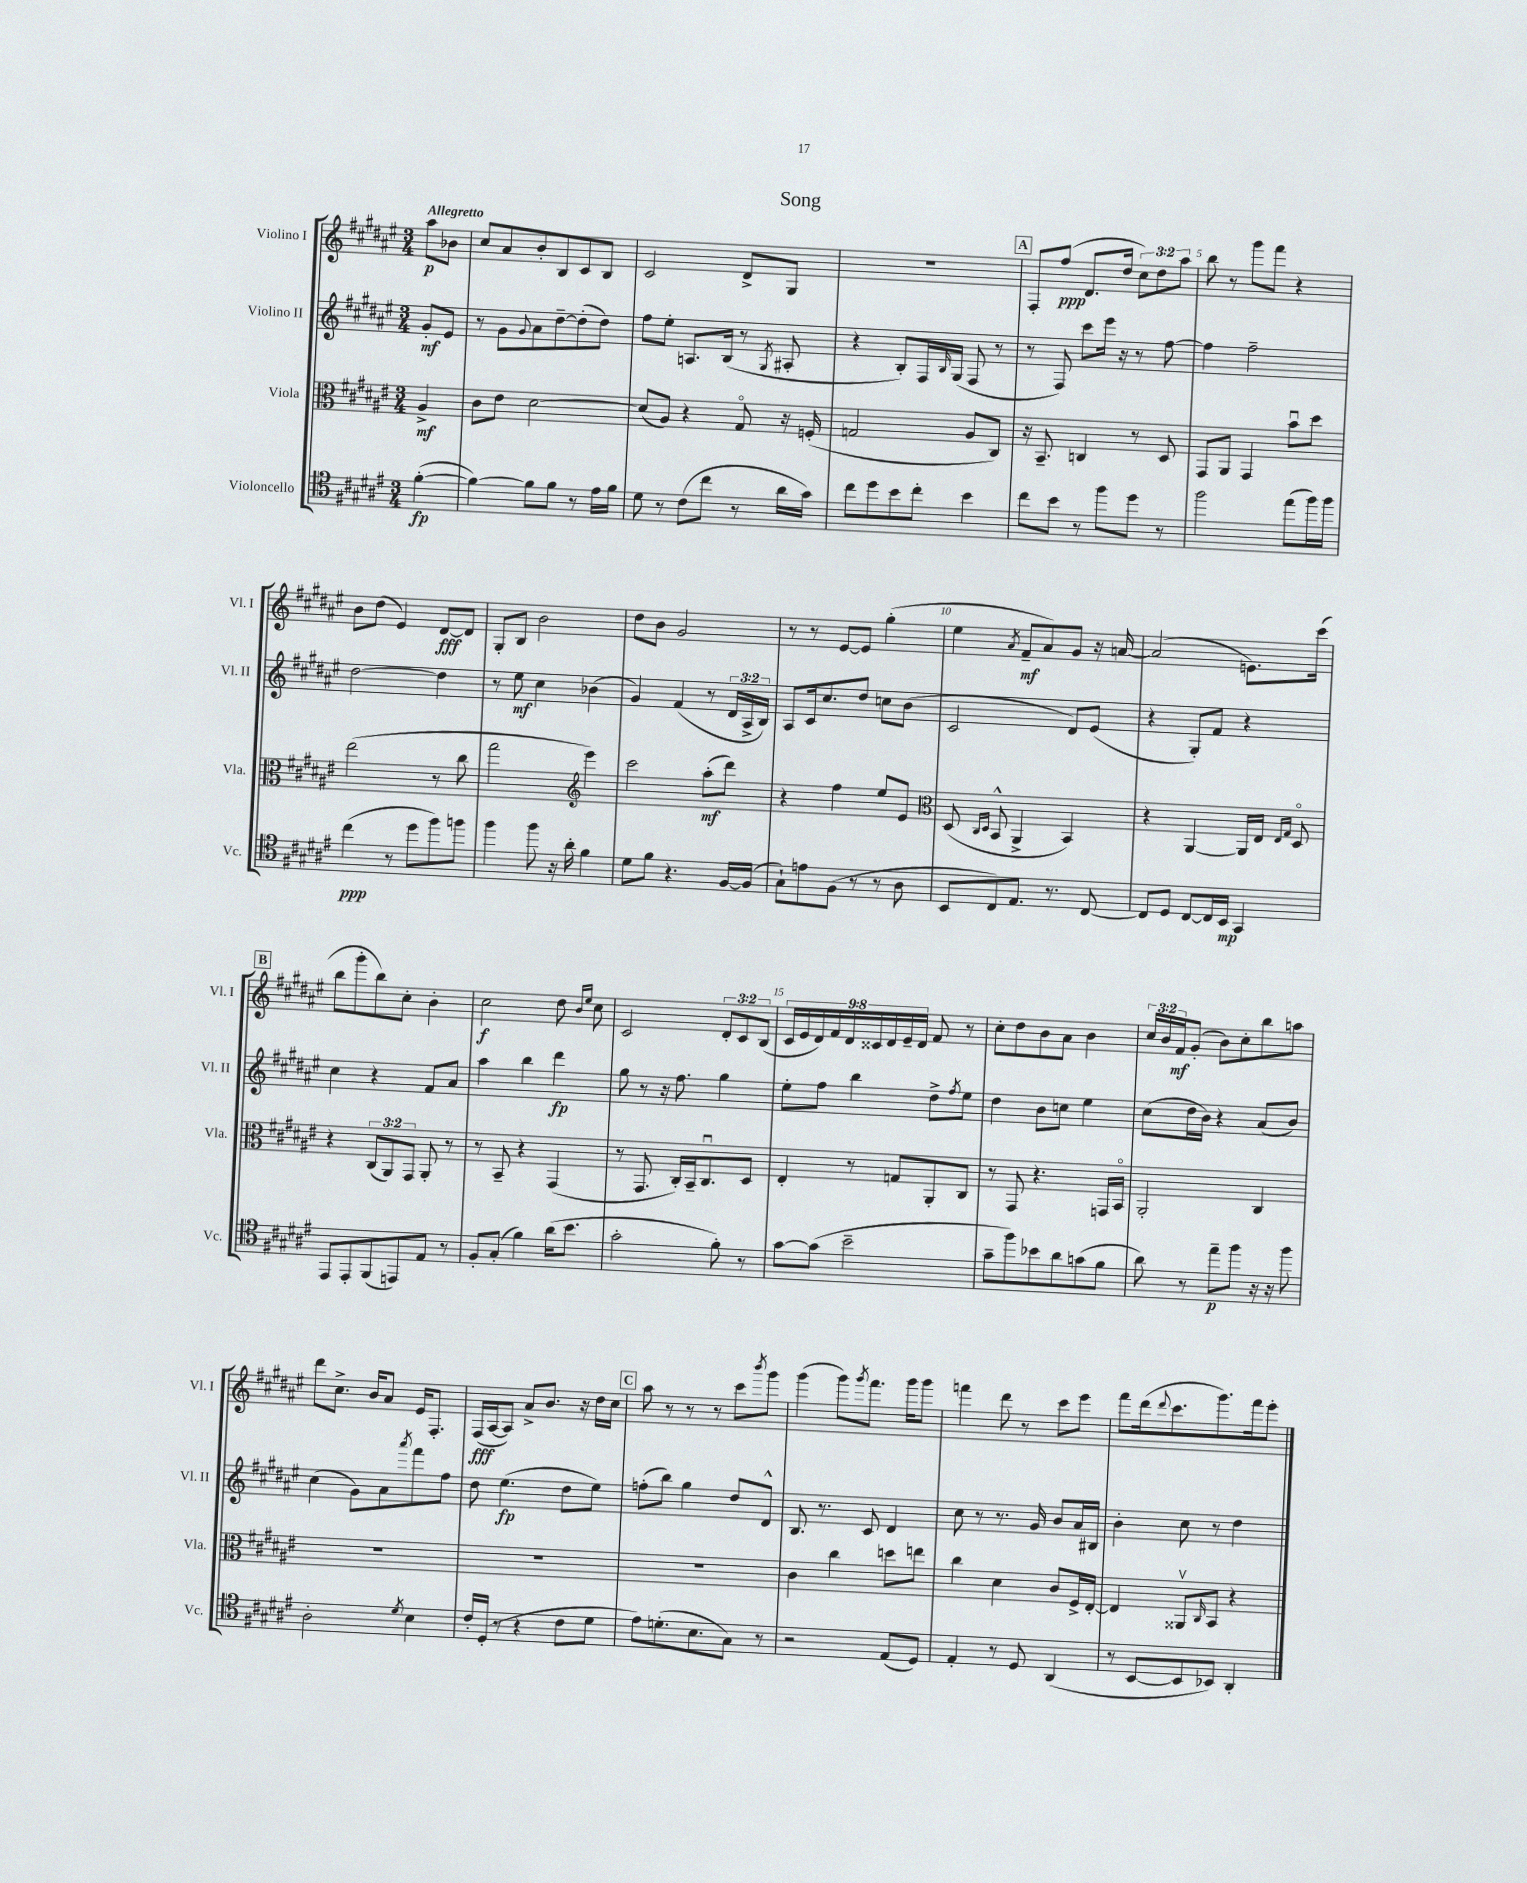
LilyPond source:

\header { title = "Song" }
<<
\new StaffGroup <<
\new Staff = "s0" \with { instrumentName = "Violino I" shortInstrumentName = "Vl. I" } {
    \clef treble \key fis \major \numericTimeSignature \time 3/4 \override Staff.TupletNumber.text = #tuplet-number::calc-fraction-text \partial 4 \tempo "Allegretto"
    ais''8\p bes'8 |
    cis''8 ais'8 b'8-. b8 cis'8 b8 |
    cis'2 dis'8-> gis8 |
    R2. |
    \mark \markup { \box "A" } fis8-. fis''8\ppp( dis'8. dis''16 \tuplet 3/2 { cis''8) dis''8 ais''8 } |
    b''8 r8 gis'''8 fis'''8 r4 |
    b'8 dis''8( eis'4) dis'8~\fff dis'8 |
    gis8-. b8 b'2 |
    dis''8 b'8 gis'2 |
    r8 r8 eis'8~ eis'8 gis''4-.( |
    eis''4 \acciaccatura { ais'8 } fis'8--\mf ais'8) gis'8 r16 a'16~ |
    a'2( e'8.) cis'''16( |
    \mark \markup { \box "B" } b''8 gis'''8-. b''8) cis''8-. b'4-. |
    cis''2\f dis''8 \grace { b'16 eis''16 } cis''8 |
    cis'2 \tuplet 3/2 { dis'8-. cis'8 b8( } |
    \tuplet 9/8 { cis'16 eis'16 dis'16) fis'16 dis'16 cisis'16 dis'16 eis'16-- dis'16 } fis'8 r8 |
    cis''8-. dis''8 b'8 ais'8 b'4 |
    \tuplet 3/2 { cis''16 b'16 fis'16\mf } gis'8-.( b'8) cis''8-. b''8 a''8 |
    dis'''8 cis''8.-> b'16 ais'8 eis'16 fis8.-. |
    fis16\fff( ais16~ ais8) ais'8-> b'8. r16 dis''16 cis''16 |
    \mark \markup { \box "C" } ais''8 r8 r8 r8 cis'''8 \acciaccatura { b'''8 } gis'''8 |
    gis'''4( gis'''8) \acciaccatura { gis'''8 } fis'''8. gis'''16 gis'''8 |
    f'''4 dis'''8 r8 cis'''8 eis'''8 |
    fis'''8 dis'''16( \appoggiatura { dis'''8 } cis'''8. gis'''8.) fis'''16 eis'''8-. \bar "|." |
}
\new Staff = "s1" \with { instrumentName = "Violino II" shortInstrumentName = "Vl. II" } {
    \clef treble \key fis \major \numericTimeSignature \time 3/4 \override Staff.TupletNumber.text = #tuplet-number::calc-fraction-text \partial 4
    gis'8-.\mf eis'8 |
    r8 gis'8 \appoggiatura { gis'8 } ais'8 dis''8~-- dis''8-.( dis''8) |
    fis''8 eis''8-. a8. b16( r8 \acciaccatura { gis8 } ais8-. |
    r4 b8-.) fis16 \grace { b16 } gis16( fis8 r8 |
    \mark \markup { \box "A" } r8 fis8) cis'''8 eis'''16 r16 r8 fis''8~ |
    fis''4 fis''2-- |
    dis''2~ dis''4 |
    r8 eis''8\mf cis''4 bes'4( |
    gis'4) fis'4( r8 \tuplet 3/2 { dis'16 ais16-> b16) } |
    ais8 cis'16 cis''8. dis''8 c''8 b'8( |
    cis'2 dis'8) eis'8( |
    r4 gis8-.) fis'8 r4 |
    \mark \markup { \box "B" } cis''4 r4 fis'8 ais'8 |
    ais''4 b''4 dis'''4\fp |
    gis''8 r8 r16 fis''8. gis''4 |
    eis''8-. fis''8 b''4 dis''8-> \acciaccatura { fis''8 } eis''8 |
    dis''4 b'8 c''8 eis''4 |
    cis''8( dis''16 b'16) r4 ais'8( b'8) |
    cis''4( gis'8) ais'8 \acciaccatura { ais'''8 } fis'''8 fis''8 |
    dis''8 eis''4.\fp( dis''8 eis''8) |
    \mark \markup { \box "C" } f''8-.( b''8) gis''4 dis''8 dis'8-^ |
    b8. r8. cis'8 dis'4 |
    cis''8 r8 r8. gis'16 b'8 ais'16 bis16 |
    b'4-. cis''8 r8 dis''4 \bar "|." |
}
\new Staff = "s2" \with { instrumentName = "Viola" shortInstrumentName = "Vla." } {
    \clef alto \key fis \major \numericTimeSignature \time 3/4 \override Staff.TupletNumber.text = #tuplet-number::calc-fraction-text \partial 4
    ais4->\mf |
    cis'8 eis'8 dis'2~ |
    dis'8( ais8) r4 gis8\flageolet r16 f16-.( |
    g2 ais8 cis8) |
    \mark \markup { \box "A" } r16 b,8.-- c4 r8 dis8 |
    gis,8 ais,8 gis,4 b'8\downbow dis''8 |
    eis''2( r8 cis''8 |
    gis''2 \clef treble eis'''4) |
    cis'''2 ais''8-.\mf( dis'''8) |
    r4 fis''4 eis''8 eis'8 |
    \clef alto dis8( \grace { cis16 dis16 } b,8-^ ais,4-> b,4) |
    r4 ais,4~ ais,16 eis16 \grace { eis16 gis16 } dis8\flageolet |
    \mark \markup { \box "B" } r4 \tuplet 3/2 { cis8( ais,8) gis,8 } ais,8-. r8 |
    r8 b,8-- r4 gis,4( |
    r8 gis,8. cis16-.) b,16-- cis8.\downbow dis8 |
    eis4-. r8 g8 ais,8-. cis8 |
    r8 gis,8 r4. g,16 b,16\flageolet |
    ais,2-. cis4 |
    R2. |
    R2. |
    \mark \markup { \box "C" } R2. |
    cis'4 cis''4 d''8 e''8 |
    cis''4 dis'4 cis'8 fis16-> eis16~-. |
    eis4 aisis,8\upbow \grace { cis16 } b,8 r4 \bar "|." |
}
\new Staff = "s3" \with { instrumentName = "Violoncello" shortInstrumentName = "Vc." } {
    \clef tenor \key fis \major \numericTimeSignature \time 3/4 \partial 4
    fis'4~-.\fp( |
    fis'4~) fis'8 fis'8 r8 eis'16 fis'16 |
    dis'8 r8 cis'8( cis''8 r8 ais'16 gis'16) |
    cis''8 dis''8 b'8 cis''8-. b'4 |
    \mark \markup { \box "A" } cis''8 b'8 r8 fis''8 dis''8 r8 |
    fis''2 eis''8( fis''16) fis''16 |
    cis''4\ppp( r8 dis''8 fis''8) f''8 |
    fis''4 fis''8 r16 ais'16-. fis'4 |
    dis'8 fis'8 r4. fis16~ fis16( |
    gis8-!) e'8 fis8( r8 r8 ais8 |
    b,8 cis8) eis8. r8. cis8~ |
    cis8 dis8 cis8~ cis16 b,16\mp gis,4 |
    \mark \markup { \box "B" } eis,8 eis,8-. fis,8( e,8) eis8 r8 |
    fis8-. gis8-.( fis'4) ais'16( b'8. |
    gis'2-. fis'8-.) r8 |
    gis'8~ gis'8( b'2-- |
    gis'8-- fis''8) bes'8 ais'8 g'8( fis'8 |
    ais'8) r8 eis''8--\p fis''8 r16 r16 fis''8 |
    ais2-. \acciaccatura { dis'8 } b4 |
    cis'16-. dis16-.( r8 r4 cis'8 dis'8 |
    \mark \markup { \box "C" } eis'8) d'8.-.( b8. gis8) r8 |
    r2 eis8( dis8) |
    eis4-. r8 dis8 ais,4( |
    r8 b,8~ b,8 bes,8) ais,4-. \bar "|." |
}
>>
>>
\layout { \context { \Score \override BarNumber.break-visibility = ##(#f #t #t) barNumberVisibility = #(every-nth-bar-number-visible 5) } }
